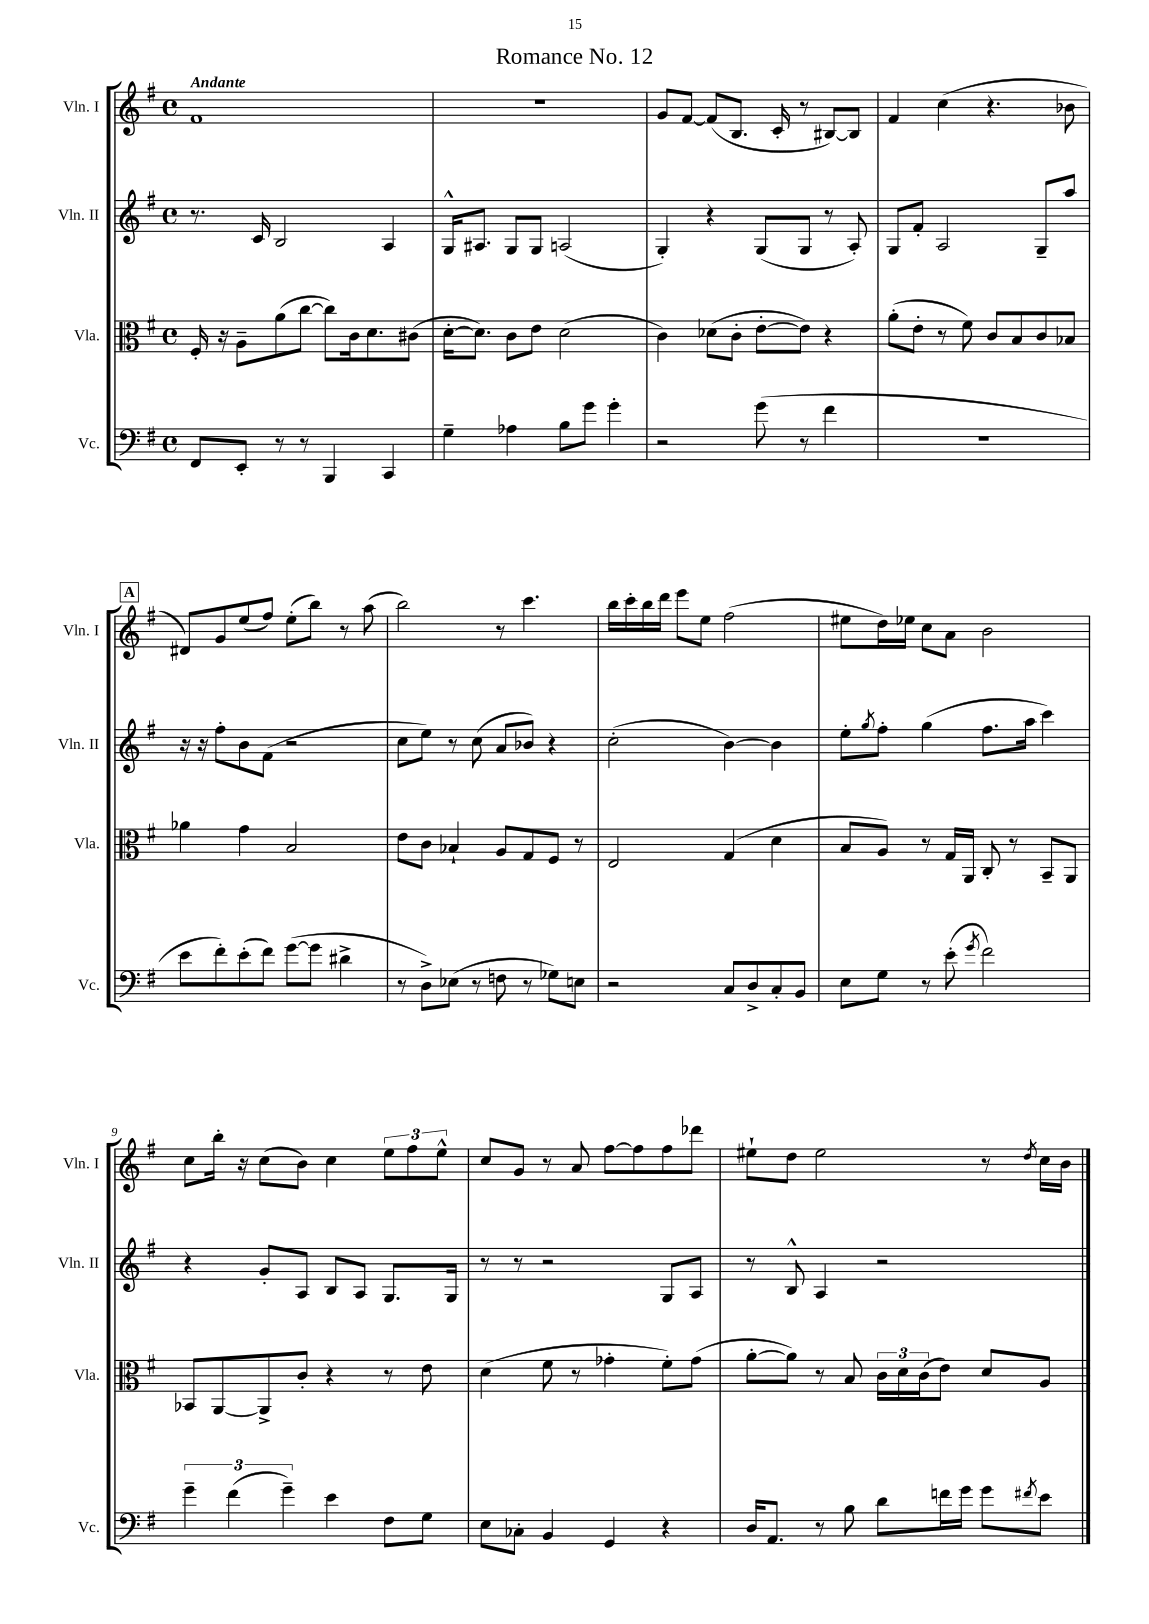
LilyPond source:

\header { title = "Romance No. 12" }
<<
\new StaffGroup <<
\new Staff = "s0" \with { instrumentName = "Vln. I" shortInstrumentName = "Vln. I" } {
    \clef treble \key g \major \defaultTimeSignature \time 4/4 \tempo "Andante"
    fis'1 |
    r1 |
    g'8 fis'8~ fis'8( b8. c'16-. r8 bis8~) bis8 |
    fis'4 c''4( r4. bes'8 |
    \mark \markup { \box "A" } dis'8) g'8 e''8( fis''8) e''8-.( b''8) r8 a''8( |
    b''2) r8 c'''4. |
    b''16 c'''16-. b''16 d'''16 e'''8 e''8 fis''2( |
    eis''8 d''16) ees''16 c''8 a'8 b'2 |
    c''8 b''16-. r16 c''8( b'8) c''4 \tuplet 3/2 { e''8 fis''8 e''8-^ } |
    c''8 g'8 r8 a'8 fis''8~ fis''8 fis''8 des'''8 |
    eis''8-! d''8 eis''2 r8 \acciaccatura { d''8 } c''16 b'16 \bar "|." |
}
\new Staff = "s1" \with { instrumentName = "Vln. II" shortInstrumentName = "Vln. II" } {
    \clef treble \key g \major \defaultTimeSignature \time 4/4
    r8. c'16 b2 a4 |
    g16-^ ais8. g8 g8 a2( |
    g4-.) r4 g8( g8 r8 a8-.) |
    g8 fis'8-. a2 g8-- a''8 |
    \mark \markup { \box "A" } r16 r16 fis''8-. b'8 fis'8( r2 |
    c''8 e''8) r8 c''8( a'8 bes'8) r4 |
    c''2-.( b'4~) b'4 |
    e''8-. \acciaccatura { g''8 } fis''8-. g''4( fis''8. a''16 c'''4) |
    r4 g'8-. a8 b8 a8 g8. g16 |
    r8 r8 r2 g8 a8 |
    r8 b8-^ a4 r2 \bar "|." |
}
\new Staff = "s2" \with { instrumentName = "Vla." shortInstrumentName = "Vla." } {
    \clef alto \key g \major \defaultTimeSignature \time 4/4
    fis16-. r16 a8-- a'8( c''8~ c''8) c'16 d'8. cis'8( |
    d'16~-. d'8.) c'8 e'8 d'2( |
    c'4) des'8( c'8-. e'8~-. e'8) r4 |
    a'8-.( e'8-. r8 fis'8) c'8 b8 c'8 bes8 |
    \mark \markup { \box "A" } aes'4 g'4 b2 |
    e'8 c'8 bes4-! a8 g8 fis8 r8 |
    e2 g4( d'4 |
    b8 a8) r8 g16 a,16 c8-. r8 b,8-- a,8 |
    bes,8 a,8~ a,8-> c'8-. r4 r8 e'8 |
    d'4( fis'8 r8 ges'4-. fis'8-.) ges'8( |
    a'8~-. a'8) r8 b8 \tuplet 3/2 { c'16 d'16 c'16( } e'8) d'8 a8 \bar "|." |
}
\new Staff = "s3" \with { instrumentName = "Vc." shortInstrumentName = "Vc." } {
    \clef bass \key g \major \defaultTimeSignature \time 4/4
    fis,8 e,8-. r8 r8 b,,4 c,4 |
    g4-- aes4 b8 g'8 g'4-. |
    r2 g'8( r8 fis'4 |
    R1 |
    \mark \markup { \box "A" } e'8 fis'8-.) e'8-.( fis'8) g'8~( g'8 dis'4-> |
    r8 d8->) ees8( r8 f8 r8 ges8) e8 |
    r2 c8 d8-> c8-. b,8 |
    e8 g8 r8 e'8-.( \acciaccatura { g'8 } fis'2) |
    \tuplet 3/2 { g'4-- fis'4( g'4--) } e'4 fis8 g8 |
    e8 ces8-. b,4 g,4 r4 |
    d16 a,8. r8 b8 d'8 f'16 g'16 g'8 \acciaccatura { fis'8 } e'8 \bar "|." |
}
>>
>>
